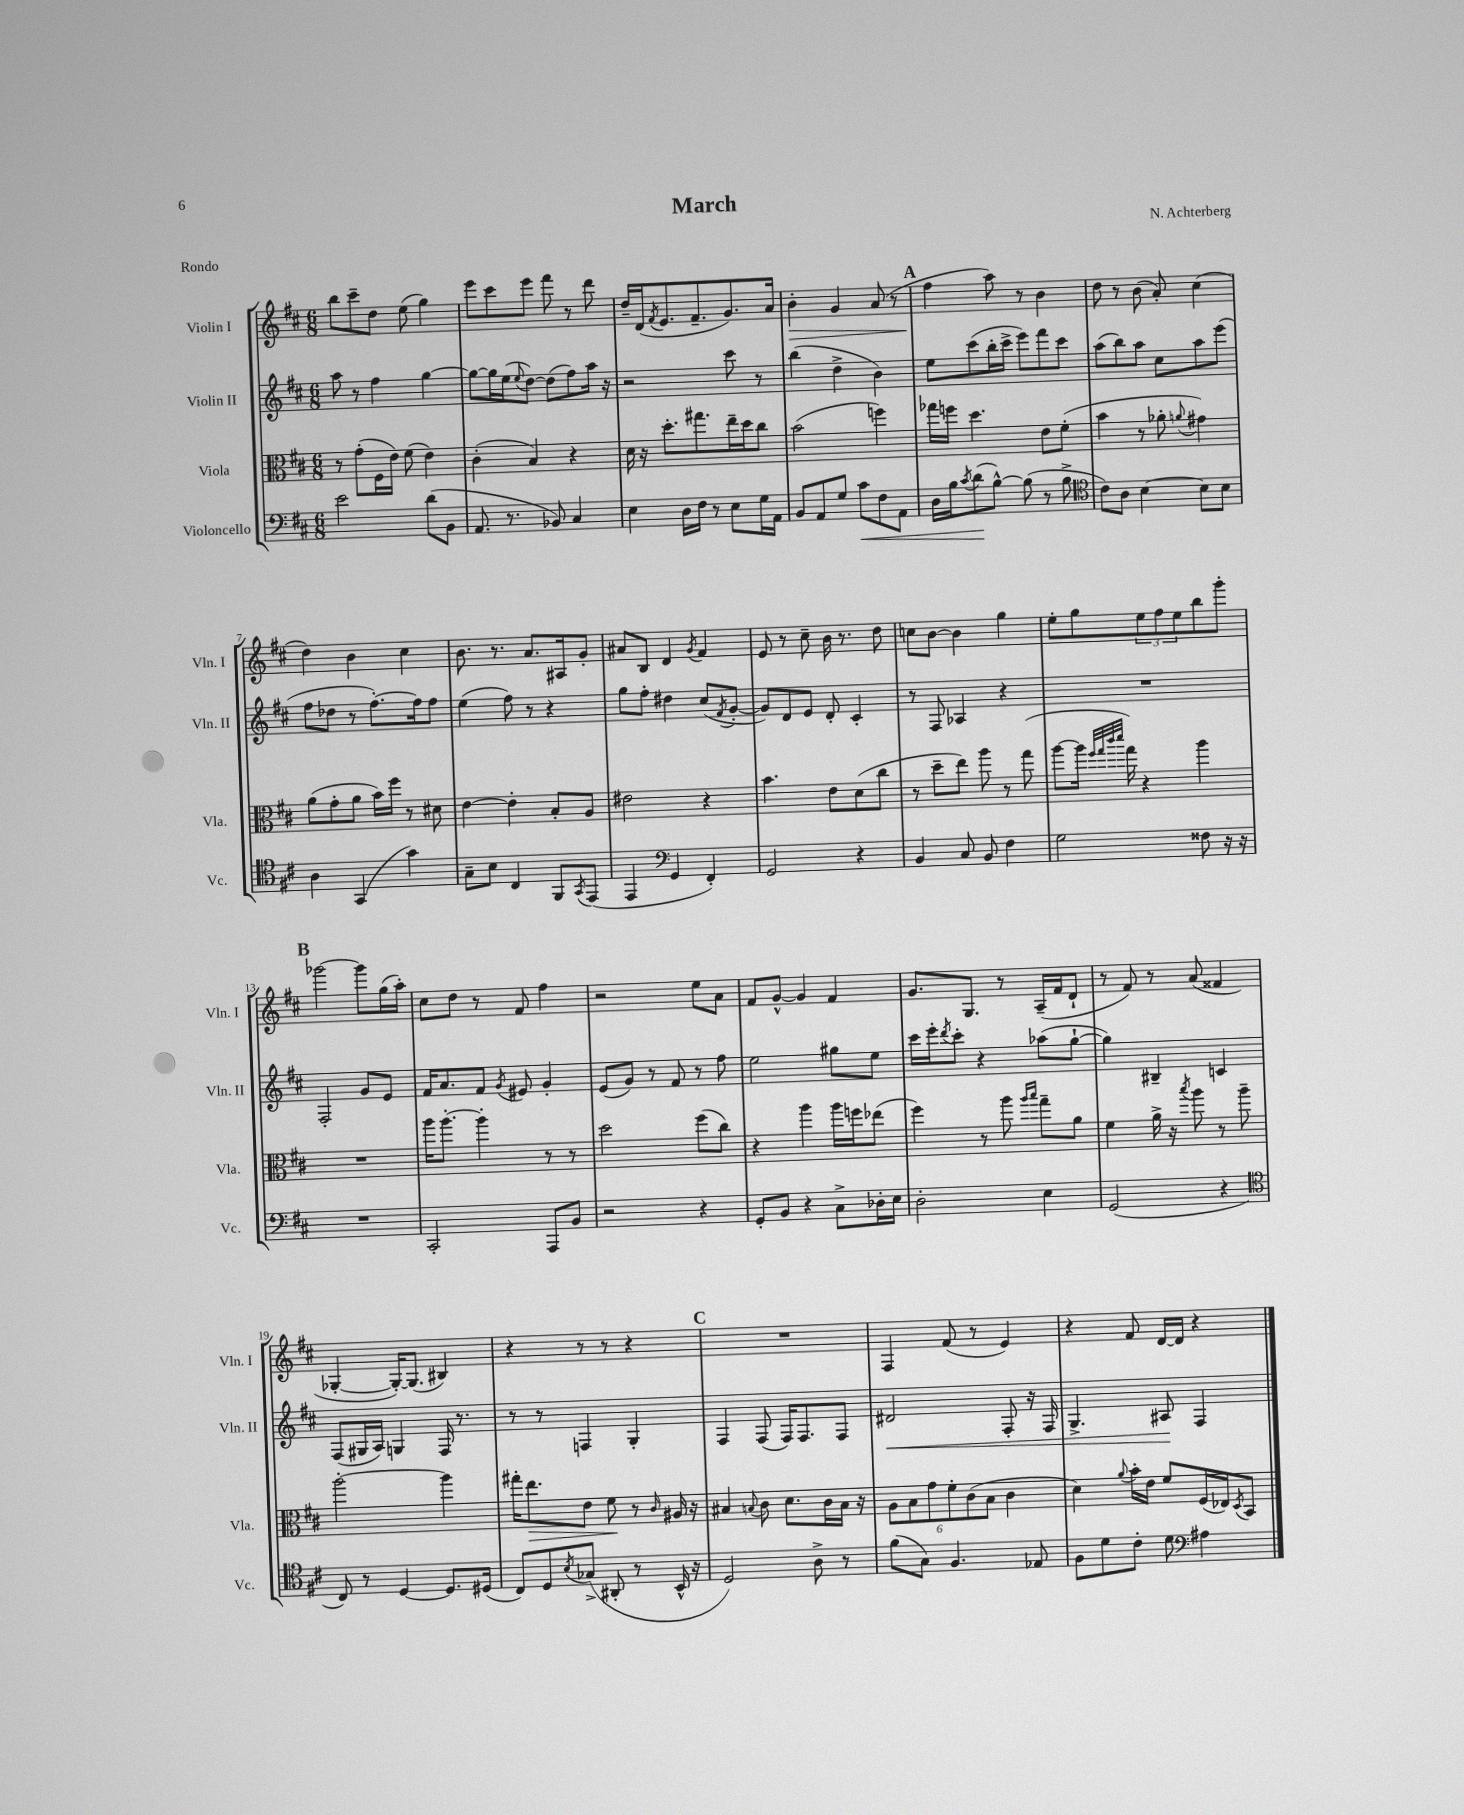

**kern	**kern	**kern	**kern
*staff4	*staff3	*staff2	*staff1
*clefF4	*clefC3	*clefG2	*clefG2
*k[f#c#]	*k[f#c#]	*k[f#c#]	*k[f#c#]
*M6/8	*M6/8	*M6/8	*M6/8
2e\	8r	8aa\	8bb\L
.	(8g'\L	8r	8ccc#~\
.	16F#\L	4ff#\	8dd\J
.	16e\JJ)	.	.
.	(8f#\	.	(8ee\
(8d\L	4e\)	[4gg\	4gg\)
8BB\J	.	.	.
=	=	=	=
8.AA/	(4c#'\	8gg\_L	8eee\L
.	.	16gg\]L	8ccc#\
8.r	.	(16ee\J	.
.	.	8qqee/	.
.	4B/)	[8dd\J)	8eee\J
8BB-/)	.	(8dd\]L	8fff#\
4C#/	4r	8ff#\)	8r
.	.	16aa\Jk	8ddd\
.	.	16r	.
=	=	=	=
4E\	16d\	2r	16dd~/LL
.	16r	.	(16d/J
.	.	.	8qf#/
.	8.dd'\L	.	8.e/
16D\LL	.	.	.
16F#\JJ	8.gg#\	.	8.f#~/
8r	.	.	.
8E\L	16ee~\L	8ccc#\	8.g/)
.	16dd\J	.	.
16G\L	8cc#\J	8r	.
16AA\JJ	.	.	16a/Jk
=	=	=	=
8BB/L	(2b\	(4bb\	4b'\
8AA/	.	.	.
8G/J	.	4dd^\	4g/
8c#\L	.	.	.
8F#\	4ff\)	4b\)	(8a/
8AA\J	.	.	8r
=	=	=	=
16D\LL	16gg-\LL	8ee\L	4ff#\
16B\J	16ff\JJ	.	.
8qc#/	.	.	.
(8d\	4.dd\	(8ccc#\	.
[8B^^\J)	.	16bb'\L	8aa\)
.	.	16ccc#^\JJ	.
(8B\]	.	8eee\L)	8r
8r	8e\L	8fff#\	4b\
8B^\	(8f#'\J	8ccc#\J	.
=	=	=	=
*clefC4	*	*	*
8c#\L)	4b\	(8aa\L	8dd\
8A\J	.	8bb\)	8r
[4B\	8r	8aa\J	(8b\
.	8a-'\	8cc#\L	8a'/)
.	8qqa/	.	.
8B\]L	4g#\)	8aa\	(4cc#\
8B\J	.	(8eee\J	.
=	=	=	=
4A\	(8a\L	8ff#\L	4dd\)
.	8g'\	8dd-\J	.
(4GG/	8a\J	8r	4b\
.	16b\LL)	[8.ff#'\L)	.
.	16ff#\JJ	.	.
4g\)	8r	.	4cc#\
.	.	16ff#\]k	.
.	8d#\	8ff#\J	.
=	=	=	=
8G~\L	[4e\	(4ee\	8.b\
8B\J	.	.	.
.	.	.	8.r
4C#/	4e'\]	8ff#\)	.
.	.	8r	8.a/L
8FF#/L	8B'/L	4r	.
.	.	.	16A#/k
8qGG/	.	.	.
(8EE/J	8A/J	.	8g'/J
=	=	=	=
4EE/	2e#\	8gg\L	8a#/L
.	.	8ff#'\J	8B/J
*clefF4	*	*	*
4GG/	.	4dd#\	4d/
.	.	.	8qg/
4FF#'/)	4r	(8cc#/L	4f#/
.	.	8qf#/	.
.	.	[8g'/J	.
=	=	=	=
2GG/	4.b\	8g/]L)	8e/
.	.	8d/	8r
.	.	8e/J	8cc#~\
.	8e\L	8d'/	16b\
.	.	.	8.r
4r	(8d\	4c#'/	.
.	8cc#\J	.	8dd\
=	=	=	=
4BB/	8r	8r	8cc\L
.	8dd~\L	8F#/	[8b\J
8C#/	8ee\J)	4A-/	4b\]
8BB/	8aa\	.	.
4F#\	8r	4r	4gg\
.	(8gg\	.	.
=	=	=	=
2G\	[8aa\L	2.r	8ee'\L
.	16aa\]Jk	.	8gg\
.	32qqff#/LLL	.	.
.	32qqgg/	.	.
.	32qqccc#/	.	.
.	32qqddd/JJJ	.	.
.	16gg\)	.	.
.	4r	.	12ee\
.	.	.	12ff#\
.	.	.	12ee\
8F##\	4aa\	.	8bb\
16r	.	.	8ggg'\J
16r	.	.	.
=	=	=	=
2.r	2.r	2F#'/	[2ggg-\
.	.	8g/L	8ggg-\]L
.	.	8e/J	(16gg\L
.	.	.	16aa'\JJ)
=	=	=	=
2CC#'/	16aa\LK	16f#/LK	8cc#\L
.	[8.aa'\J	8.a/	.
.	.	.	8dd\J
.	4aa'\]	8f#/J	8r
.	.	8qg/	.
.	.	8e#/	8f#/
8AAA/L	8r	4g'/	4ff#\
8BB/J	8r	.	.
=	=	=	=
2r	2dd\	(8e/L	2r
.	.	8g/J)	.
.	.	8r	.
.	.	8f#/	.
4r	(8ff#\L	8r	8ee\L
.	8cc#\J)	8ff#\	8a\J
=	=	=	=
8GG'/L	4r	2ee\	8f#/L
8BB/J	.	.	[8g^^/J
4r	4aa\	.	4g/]
8C#^\L	16aa\LL	8gg#\L	4f#/
.	16ff\J	.	.
16D-'\L	(8ee-\J	8ee\J	.
16E\JJ	.	.	.
=	=	=	=
2D'\	4ff#\)	16ccc#\LL	8.g/L
.	.	16eee'\J	.
.	.	8qddd/	.
.	.	8ccc#'\J	.
.	.	.	8.G/J
.	8r	4r	.
.	8aa\	.	8r
.	16qqaa/LL	.	.
.	16qqbb/JJ	.	.
4E\	8gg~\L	(8aa-\L	(16A~/LL
.	.	.	16f#/J
.	8a\J	[8gg`\J	8d`/J
=	=	=	=
(2GG/	4f#\	4gg\])	8r
.	.	.	8f#/)
.	16a^\	4B#~/	8r
.	16r	.	.
.	8qbb/	.	.
.	8aa\	.	(8a/
4r	8r	4c/	4f##/
.	8aa~\	.	.
=	=	=	=
*clefC4	*	*	*
8C#/)	[2aa'\	(8F#/L	[4G-'/
8r	.	16G#/L	.
.	.	16A/JJ)	.
[4D/	.	4G/	16G-'/_LK)
.	.	.	(8.G-/]J
8.D/]L	4aa\]	16F#/	4B#/)
.	.	8.r	.
(16D#/Jk	.	.	.
=	=	=	=
8C#/L)	16gg#'\LK	8r	4r
.	8.ee\	.	.
8D/	.	8r	.
8qB/	.	.	.
(8G-^/J	8e\J	4F/	8r
8AA#'/	8f#\	.	8r
8r	8r	4G'/	4r
.	16qqc#/	.	.
16BB^^/	16A#/	.	.
16r	16r	.	.
=	=	=	=
2D/)	4B#/	4F#/	2.r
.	8qqB/	.	.
.	8c#\	(8F#/	.
.	8.d\L	16F#/LK)	.
.	.	8.F#/	.
8A^\	.	.	.
.	16c#\L	.	.
8r	16B\JJ	8F#/J	.
.	16r	.	.
=	=	=	=
(8f#\L	12A\L	2d#/	4F#/
.	12B\	.	.
8G\J)	.	.	.
.	12g\	.	.
4.F#/	12f#'\	.	(8f#/
.	(12c#\	.	.
.	.	.	8r
.	12B\J	.	.
.	4c#\	8F#'/	4e/)
8E-/	.	16r	.
.	.	16F#/	.
=	=	=	=
8F#\L	4d\)	4.G^/	4r
8d\	.	.	.
.	8qqa/	.	.
8c#'\J	16b'\LL	.	8f#/
.	16e\JJ	.	.
8d\	8f#/L	8A#/	[16d/LL
.	.	.	16d/]JJ
*clefF4	*	*	*
4A#\	(16F#/L	4F#/	4r
.	16E-/J)	.	.
.	8qD/	.	.
.	8BB/J	.	.
==	==	==	==
*-	*-	*-	*-
